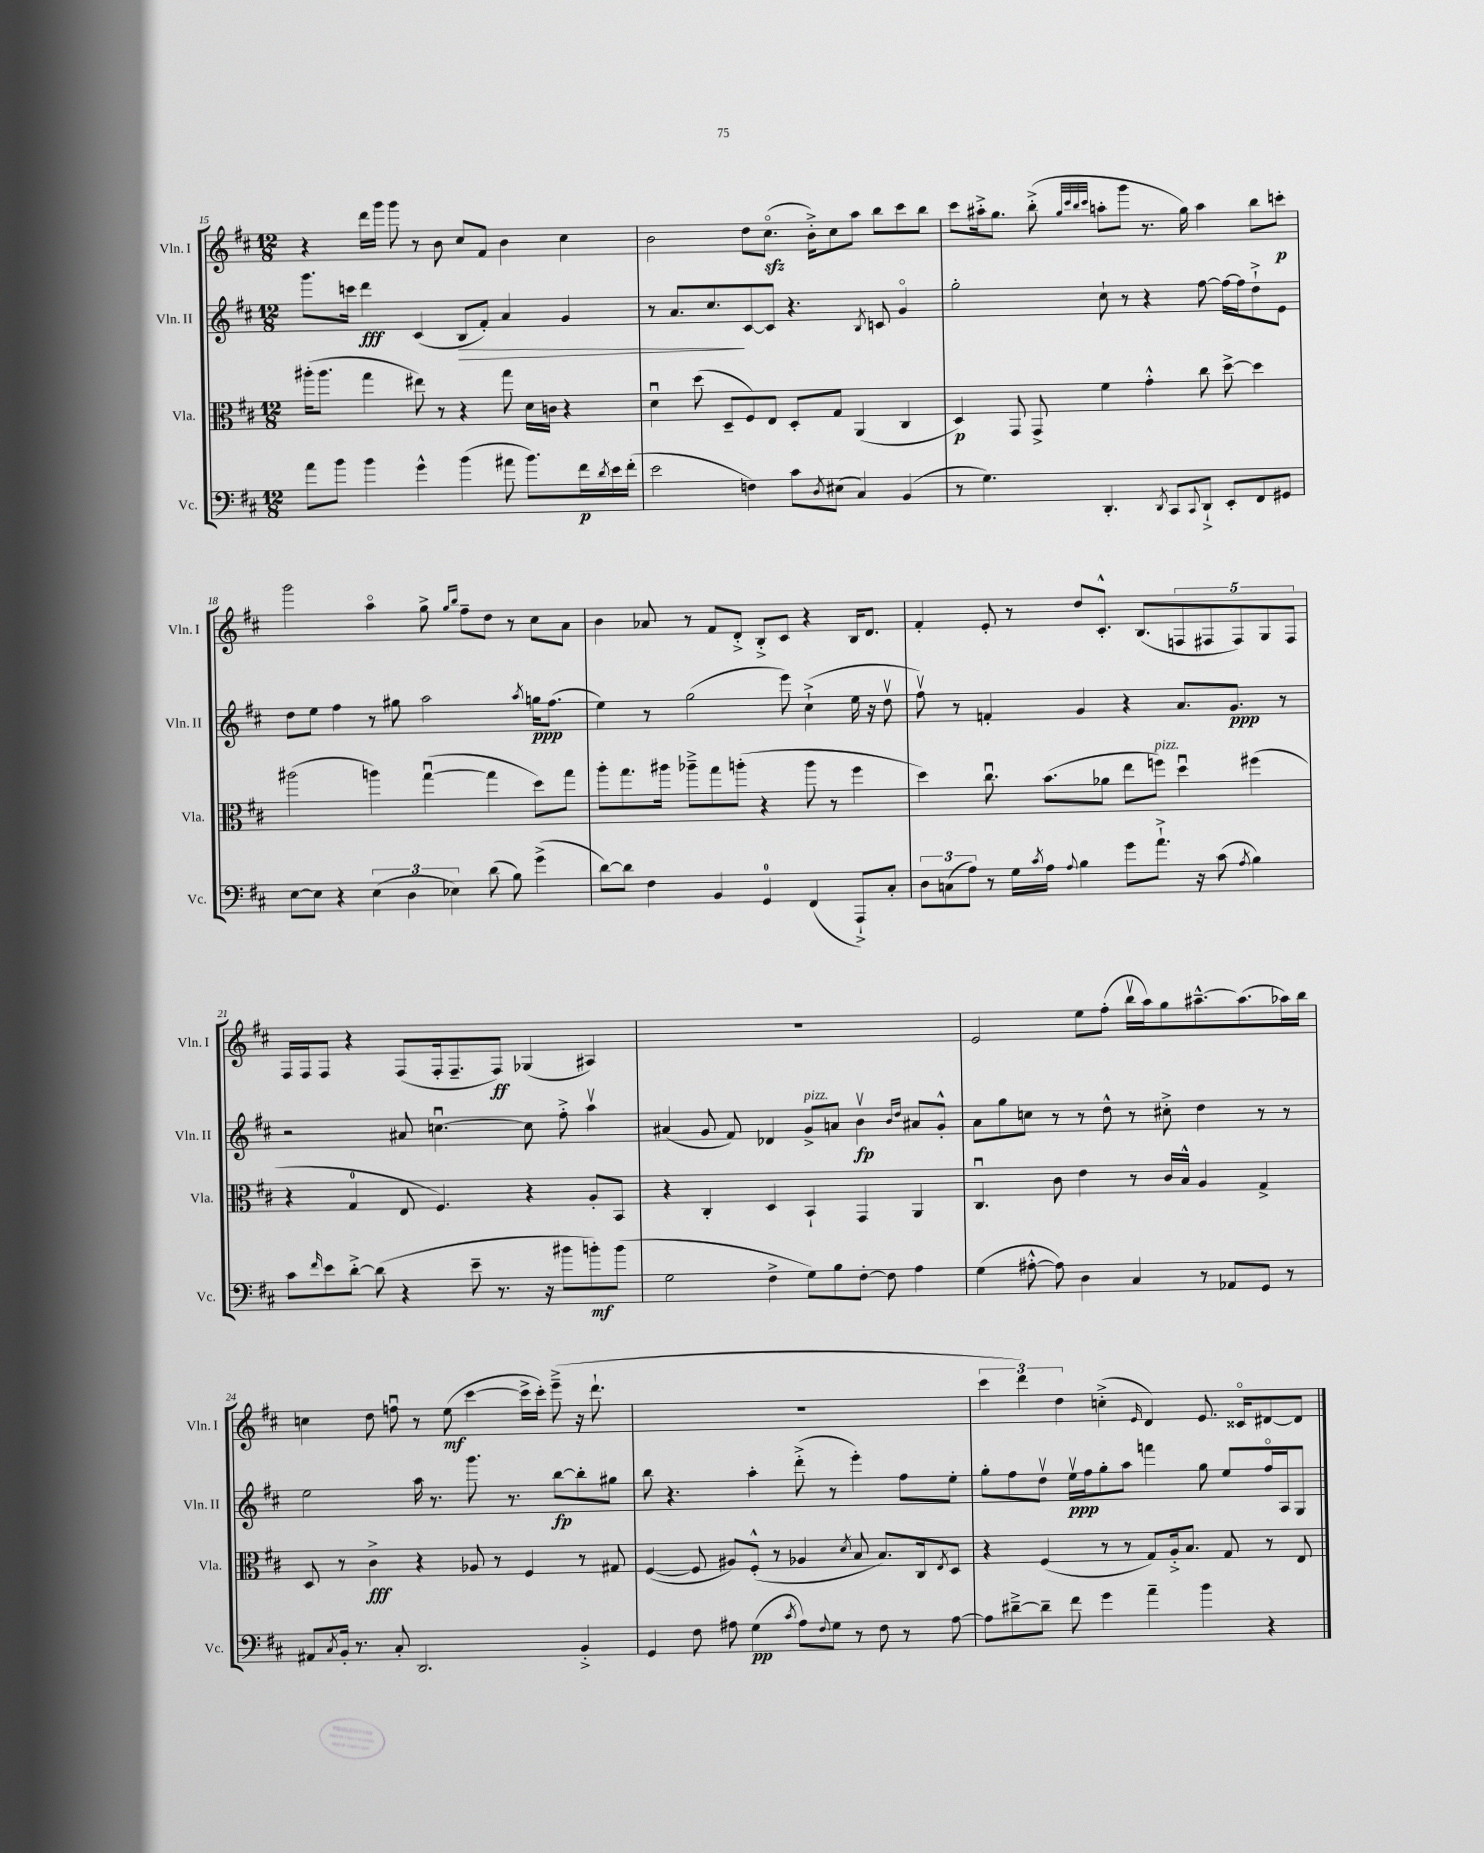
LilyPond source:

<<
\new StaffGroup <<
\new Staff = "s0" \with { instrumentName = "Vln. I" shortInstrumentName = "Vln. I" } {
    \clef treble \key d \major \numericTimeSignature \time 12/8
    r4 d'''16 g'''16 g'''8 r8 b'8 cis''8 fis'8 b'4 cis''4 |
    b'2 d''8 cis''8.\flageolet\sfz( b'16-.->) cis''8 a''8 b''8 cis'''8 b''8 |
    cis'''8 ais''16-.-> g''8. b''8-.->( \grace { g''32 cis'''32 b''32 cis'''32 } a''8-. g'''8 r8. g''16) a''4 b''8 c'''8-.\p |
    g'''2 a''4\flageolet g''8-> \grace { g''16 b''16 } fis''8-- d''8 r8 cis''8 a'8 |
    b'4 aes'8 r8 fis'8 d'8-.-> b8-.-> cis'8 r4 b16 d'8. |
    fis'4-. e'8-. r8 d''8 cis'8.-.-^ b8.( \tuplet 5/4 { f8 fis8 fis8) g8 fis8 } |
    fis16 fis16 fis8 r4 fis8( fis16-. fis8.-- fis8\ff) ges4( ais4) |
    R1. |
    e'2 e''8 fis''8-.( b''16\upbow a''16) g''8 ais''8.~---^ ais''8.( aes''16) b''16 |
    c''4 d''8 f''8\downbow r8 e''8\mf( cis'''4~ cis'''16-> cis'''16-.) e'''8--->( r16 d'''8.-! |
    R1. |
    \tuplet 3/2 { cis'''4 d'''4) d''4 } c''4-.->( \grace { e'16 } d'4) e'8. cisis'16\flageolet dis'8~ dis'8 \bar "|." |
}
\new Staff = "s1" \with { instrumentName = "Vln. II" shortInstrumentName = "Vln. II" } {
    \clef treble \key d \major \numericTimeSignature \time 12/8
    g'''8. c'''16 d'''4\fff cis'4( b8\> fis'8-.) a'4 g'4 |
    r8 a'8. cis''8.\! cis'8~ cis'8 r4. \acciaccatura { b8 } c'8 g'4\flageolet |
    g''2-. cis''8-! r8 r4 fis''8~ fis''16~ fis''16 d''8-!-> e'8 |
    d''8 e''8 fis''4 r8 gis''8 a''2 \acciaccatura { a''8 } g''16\ppp fis''8.( |
    e''4) r8 g''2( e'''8) cis''4-!->( e''16 r16 d''8\upbow |
    fis''8\upbow) r8 f'4-. g'4 r4 a'8. g'8.\ppp r8 |
    r2 ais'8 c''4.~\downbow c''8 fis''8-.-> a''4\upbow |
    ais'4( g'8 fis'8) des'4 g'8->^\markup { \italic "pizz." } a'8 b'4\upbow\fp \grace { b'16 d''16 } ais'8 g'8-.-^ |
    a'8 g''8 c''8 r8 r8 d''8-^ r8 cis''8-.-> d''4 r8 r8 |
    e''2 a''16 r8. g'''8. r8. b''8~\fp b''8-. gis''8 |
    b''8 r4. a''4-. d'''8-.->( r8 e'''4-.) fis''8 e''8-. |
    g''8-. fis''8 d''8\upbow e''16\upbow\ppp fis''16 g''8-. a''8 f'''4 g''8 e''8 fis''16\flageolet a16 g8 \bar "|." |
}
\new Staff = "s2" \with { instrumentName = "Vla." shortInstrumentName = "Vla." } {
    \clef alto \key d \major \numericTimeSignature \time 12/8
    ais''16-.( ais''8. g''4 eis''8) r8 r4 g''8 d'16 c'16 r4 |
    d'4\downbow d''8( d8-- fis8) e8 d8-. g8 a,4( cis4 |
    d4\p) g,8 g,8-> fis'4 g'4-.-^ cis''8 d''8~-> d''4 |
    ais''2( a''4) g''4~\downbow( g''4 d''8) g''8 |
    a''8-. g''8. ais''16 aes''8---> g''8 a''8-.( r4 a''8 r8 fis''4 |
    d''4) cis''8.\downbow b'8.( aes'8 e''8 f''8^\markup { \italic "pizz." }) d''4\downbow fis''4( |
    r4 g4-0 e8 fis4.) r4 a8-. b,8 |
    r4 cis4-. d4 b,4-! g,4 a,4 |
    cis4.\downbow cis'8 e'4 r8 cis'16 b16-^ a4 g4-> |
    d8 r8 cis'4->\fff r4 aes8 r8 fis4 r8 gis8 |
    fis4~( fis8 ais8) fis8-.-^( r8 aes4 \acciaccatura { d'8 } b8 b8.) cis16 \acciaccatura { e8 } d8 |
    r4 fis4( r8 r8 g8) a16-.-> b8. g8 r8 e8 \bar "|." |
}
\new Staff = "s3" \with { instrumentName = "Vc." shortInstrumentName = "Vc." } {
    \clef bass \key d \major \numericTimeSignature \time 12/8
    a'8 b'8 b'4 g'4-^ b'4( ais'8 b'8.) fis'16\p \acciaccatura { d'8 } e'16 fis'16-.( |
    e'2 f4) cis'8 \acciaccatura { d8 } eis8( cis4) b,4( |
    r8 g4.) d,4.-. \acciaccatura { d,8 } cis,8 \appoggiatura { cis,8 } d,8-!-> e,8-. fis,8 gis,8 |
    e8~ e8 r4 \tuplet 3/2 { e4( d4 ees4) } d'8( b8) g'4->( |
    d'8~) d'8 fis4 b,4 g,4-0 fis,4( a,,8-!->) cis8-. |
    \tuplet 3/2 { d8 c8( a8) } r8 g16 \acciaccatura { cis'8 } a16 \appoggiatura { a8 } b4 g'8 a'8.-!-> r16 cis'8( \acciaccatura { a8 } b4) |
    cis'8 \grace { fis'16 } e'8 d'8~-.-> d'8( r4 e'8-- r8. r16 bis'8 b'8-.\mf) b'8( |
    g2 fis4-> g8) b8 fis8~-. fis8 a4 |
    g4( ais8~-.-^ ais8) d4 cis4 r8 aes,8 g,8 r8 |
    ais,8 \acciaccatura { cis8 } b,16-. r8. cis8-. d,2. b,4-.-> |
    g,4 fis8 ais8 g4\pp( \acciaccatura { cis'8 } ais8) \appoggiatura { fis8 } g8 r8 fis8 r8 ais8~ |
    ais8 dis'8~---> dis'8-- fis'8 g'4 a'4-- b'4 r4 \bar "|." |
}
>>
>>
\layout { \context { \Score currentBarNumber = #15 } }
